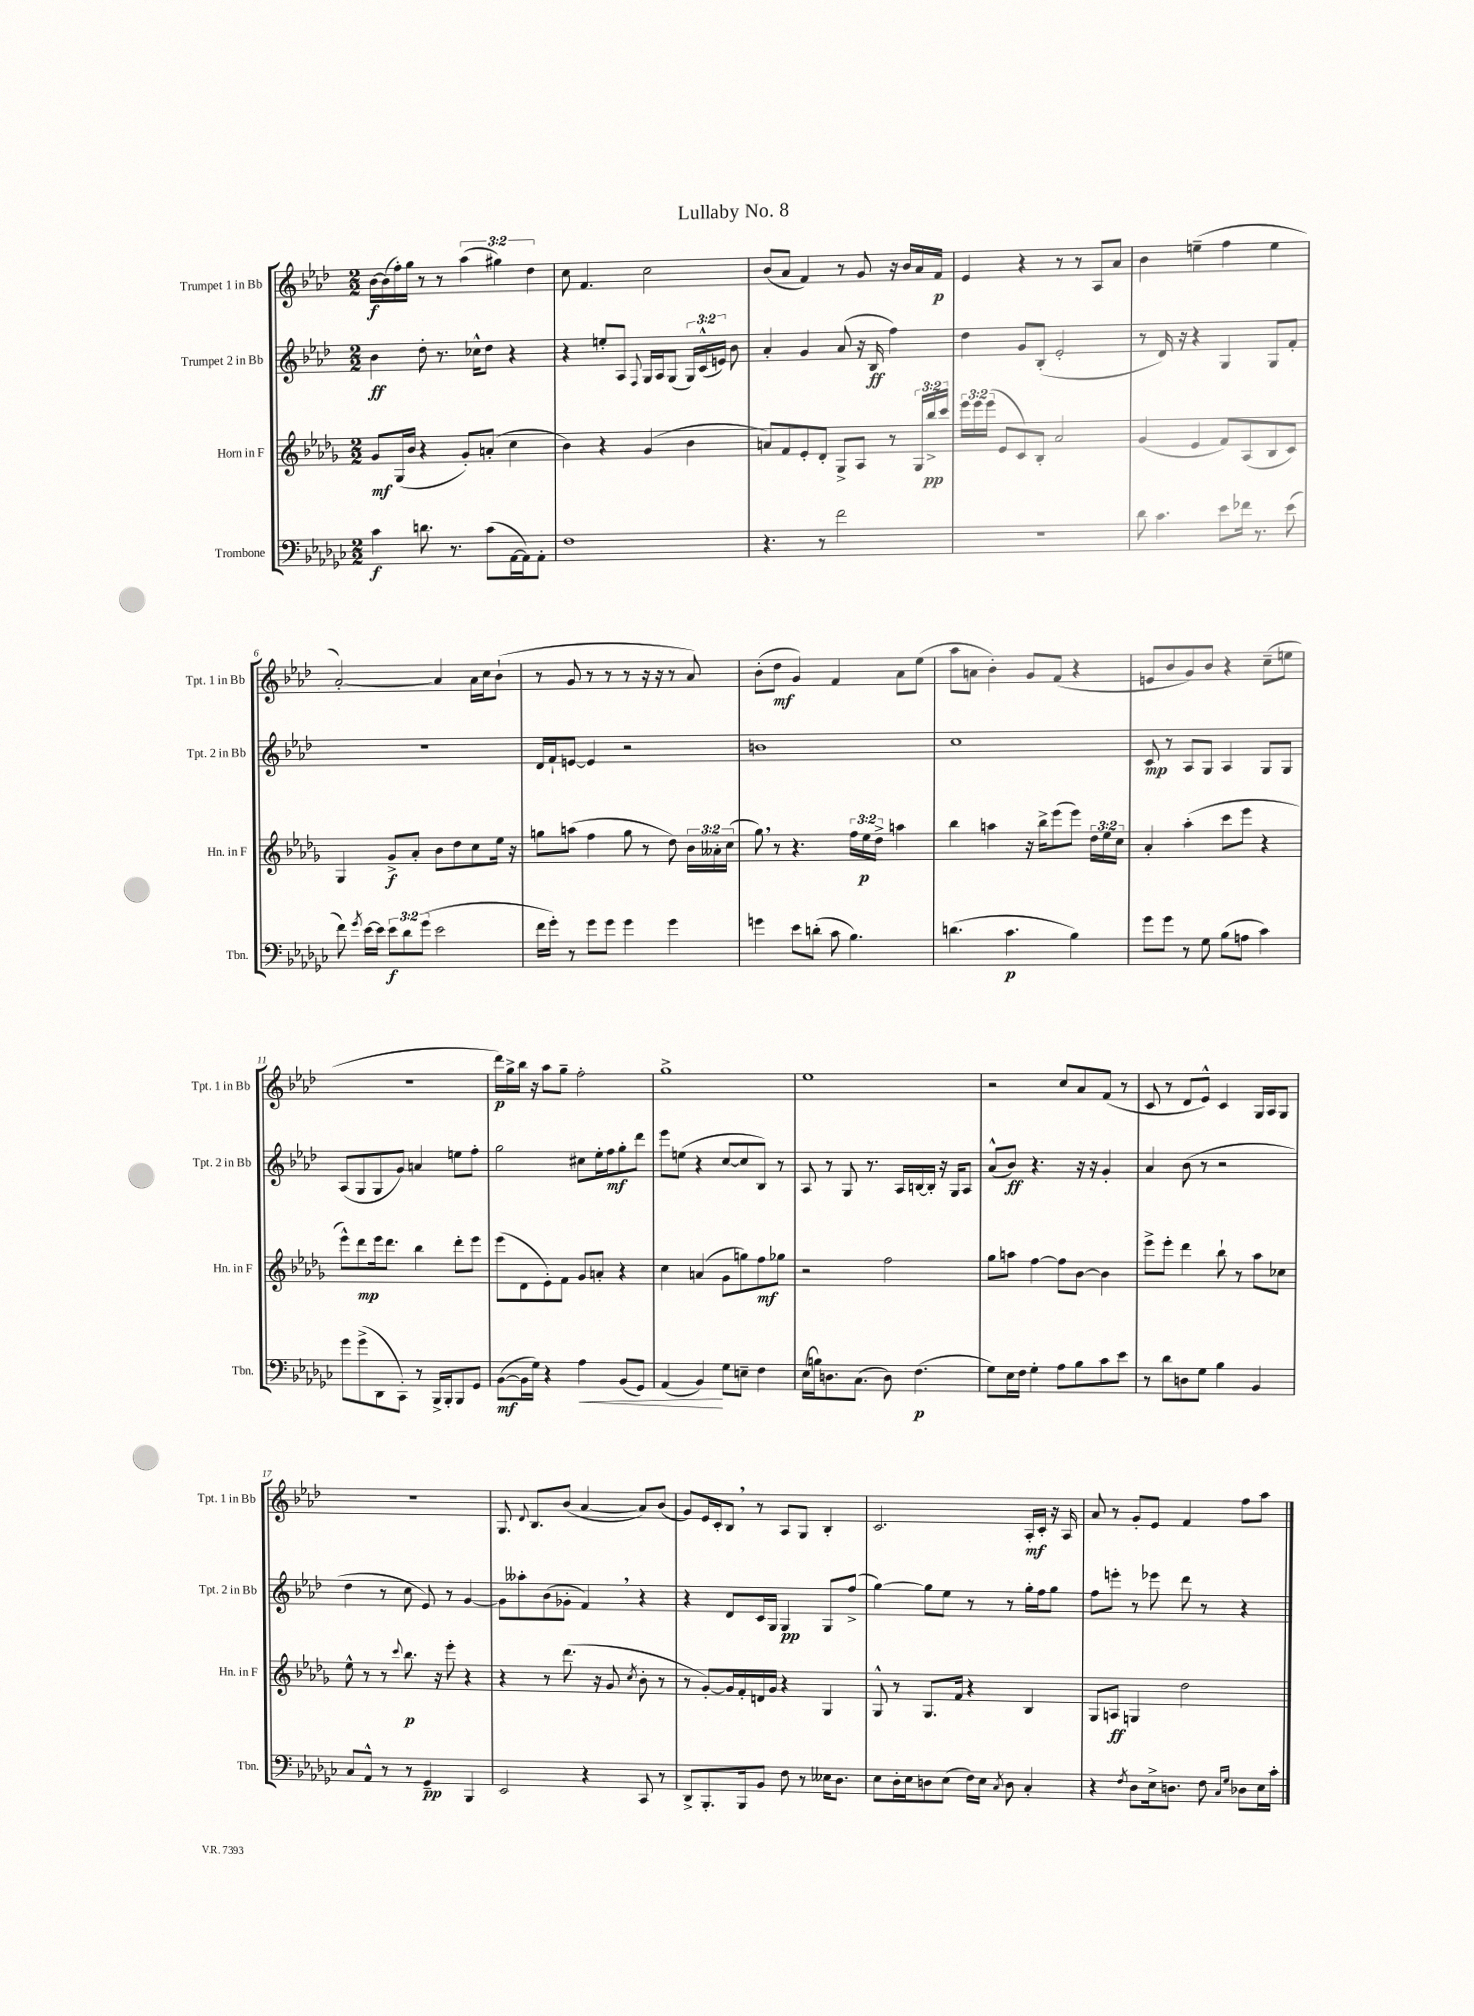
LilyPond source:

\header { title = "Lullaby No. 8" }
<<
\new StaffGroup <<
\new Staff = "s0" \with { instrumentName = "Trumpet 1 in Bb" shortInstrumentName = "Tpt. 1 in Bb" } {
    \clef treble \key aes \major \numericTimeSignature \time 2/2 \override Staff.TupletNumber.text = #tuplet-number::calc-fraction-text
    \autoBeamOff bes'16[~\f bes'16( f''16-.) g''16] r8 r8 \tuplet 3/2 { aes''4( gis''4) des''4 } |
    c''8 f'4. c''2 |
    bes'8[( aes'8] f'4) r8 g'8 r16 bes'16[ aes'16 f'16]\p |
    ees'4 r4 r8 r8 aes8[ aes'8] |
    bes'4 e''4--( f''4 e''4 |
    aes'2~-.) aes'4 aes'16[ c''16 bes'8]-!( |
    r8 g'8 r8 r8 r8 r16 r16 r8 aes'8) |
    bes'8[-.( des''8]\mf g'4) f'4 aes'8[ ees''8]( |
    aes''8[ a'8] bes'4-.) g'8[ f'8]( r4 |
    e'8[ bes'8 g'8) bes'8] r4 c''8[--( e''8] |
    R1 |
    des'''16[\p) g''16-> bes''16] r16 aes''8[ g''8]-- f''2-. |
    g''1-> |
    ees''1 |
    r2 c''8[ aes'8 f'8]( r8 |
    c'8 r8 des'8[ ees'8]-^) c'4 g16[ aes16 g8] |
    R1 |
    g8. \appoggiatura { des'8 } bes8.[ bes'8]( aes'4~ aes'8[) bes'8]( |
    g'8[) ees'16 c'16-. bes8] \breathe r8 aes8[ g8] bes4-. |
    c'2. aes16[-.\mf c'16]-. r16 aes16 |
    aes'8 r8 g'8[-. ees'8] f'4 f''8[ aes''8] \bar "|." |
}
\new Staff = "s1" \with { instrumentName = "Trumpet 2 in Bb" shortInstrumentName = "Tpt. 2 in Bb" } {
    \clef treble \key aes \major \numericTimeSignature \time 2/2 \override Staff.TupletNumber.text = #tuplet-number::calc-fraction-text
    \autoBeamOff bes'4\ff des''8-. r8. ces''16[-^ des''8] r4 |
    r4 e''8[-. aes8] \appoggiatura { f8 } g16[ aes16 g8]( \tuplet 3/2 { g16[) c'16-^( e'16]) } bes'8 |
    aes'4-. g'4 aes'8( r16 bes16\ff f''4) |
    des''4 g'8[ bes8]-.( ees'2-. |
    r8 des'16) r16 r4 g4 g8[ f'8]-. |
    r1 |
    des'16[ f'16-! e'8]~ e'4 r2 |
    b'1 |
    c''1 |
    c'8\mp r8 aes8[ g8] aes4 g8[ g8] |
    aes8[( g8 g8 g'8]) a'4 e''8[ f''8]-. |
    g''2 cis''8[ ees''16-. f''16\mf g''8-. des'''8] |
    ees'''8[ e''8]( r4 c''8[~ c''8 bes8]) r8 |
    aes8 r8 g8 r8. aes16[ b16~ b16]-. r16 g16[ aes8] |
    aes'8[-^( bes'8]\ff) r4. r16 r16 g'4-. |
    aes'4 bes'8( r8 r2 |
    des''4 r8 c''8 ees'8) r8 g'4~ |
    g'8[ aeses''8-. bes'8( ges'8]-. f'4) \breathe r4 |
    r4 des'8[ c'16 g16] g4\pp g8[ f''8]->( |
    g''4~) g''8[ ees''8] r8 r8 g''16[-. f''16 g''8] |
    f''8[ e'''8]-. r8 ees'''8 des'''8 r8 r4 \bar "|." |
}
\new Staff = "s2" \with { instrumentName = "Horn in F" shortInstrumentName = "Hn. in F" } {
    \clef treble \key des \major \numericTimeSignature \time 2/2 \override Staff.TupletNumber.text = #tuplet-number::calc-fraction-text
    \autoBeamOff ges'8[\mf ges16( bes'16] r4 ges'8[-.) a'8]-.( c''4 |
    bes'4) r4 ges'4( bes'4 |
    a'8[) f'8 ees'8-. des'8]-. ges8[-> aes8] r8 \tuplet 3/2 { ges16[ bes''16->\pp c'''16] } |
    \tuplet 3/2 { ees'''16[ ees'''16 ees'''16]( } ees'8[ c'8) bes8]-. aes'2 |
    ges'4( ees'4 f'8[) aes8( bes8 c'8]) |
    ges4 ges'8[->\f aes'8]-. bes'8[ des''8 c''8 ees''16] r16 |
    g''8[ a''8]( f''4 g''8 r8 des''8) \tuplet 3/2 { bes'16[ aeses'16-. c''16]( } |
    ges''8) \breathe r8 r4. \tuplet 3/2 { f''16[ ees''16\p des''16]-> } a''4 |
    bes''4 a''4 r16 bes''16[-> ees'''8( ees'''8]) \tuplet 3/2 { des''16[ ees''16 c''16] } |
    aes'4-. aes''4-.( c'''8[ ees'''8] r4 |
    ees'''8[-^) des'''8\mp ees'''16 des'''8.] bes''4 des'''8[-. ees'''8] |
    ees'''8[( des'8 ees'8-.) f'8] ges'8[ a'8]-. r4 |
    c''4 a'4( ges'8[ g''8) f''8\mf ges''8] |
    r2 f''2 |
    ges''8[ a''8] f''4~ f''8[ bes'8]~ bes'4 |
    ees'''8[-> ees'''8]-. des'''4 bes''8-! r8 aes''8[ ces''8] |
    ees''8-^ r8 r8 \appoggiatura { c'''8 } bes''8.\p r16 ees'''8-. r4 |
    r4 r8 des'''8.( r16 ges'8 \acciaccatura { c''8 } bes'8-. r8 |
    r8 ges'8[~-.) ges'16 f'16-. d'16 ges'16] r4 ges4 |
    ges8-^ r8 ges8.[ f'16] r4 bes4 |
    ges8[ a8]\ff g4 des''2 \bar "|." |
}
\new Staff = "s3" \with { instrumentName = "Trombone" shortInstrumentName = "Tbn." } {
    \clef bass \key ges \major \numericTimeSignature \time 2/2 \override Staff.TupletNumber.text = #tuplet-number::calc-fraction-text
    \autoBeamOff ces'4\f d'8. r8. ces'8[( aes,16~ aes,16) aes,8]-. |
    f1 |
    r4. r8 f'2 |
    R1 |
    des'8 ces'4. ees'8[ fes'16] r8. ees'8( |
    f'8) \acciaccatura { ges'8 } ees'16[~ ees'16] \tuplet 3/2 { ees'8[\f des'8 ges'8]( } ees'2 |
    f'16[ ges'16]-.) r8 ges'8[ ges'8] ges'4 ges'4 |
    g'4 ees'8[ d'8]-.( ces'8 bes4.) |
    d'4.( ces'4.\p bes4) |
    ges'8[ ges'8] r8 ges8 bes8[( a8] ces'4) |
    ges'8[ ges'8->( des,8 ces,8]-.) r8 bes,,16[-> bes,,16-. bes,,8 ges,8] |
    bes,8[~\mf( bes,16 ges16]) r4 aes4\< bes,8[( ges,8]) |
    aes,4( bes,4\!) ges8[ e8]-- f4 |
    ees16[( b16) d8. ces8.]( d8) f4.\p( |
    ges8[) ees16 f16] ges4-. aes8[ bes8 ces'8 ees'8] |
    r8 des'8[ d8 ges8] bes4 bes,4 |
    ces8[ aes,8]-^ r8 r8 ges,4--\pp bes,,4 |
    ees,2 r4 ces,8 r8 |
    des,8[-> bes,,8.-. bes,,16 bes,8] f8 r8 eeses16[ des8.] |
    ees8[ des16-. ees16 d8 ees8]( f16[) ees16] \acciaccatura { ces8 } d8 ces4-. |
    r4 \acciaccatura { f8 } des8[ ees16-> d8.] f8 \grace { ces16[ ges16] } des8[ ees16 ces'16]-. \bar "|." |
}
>>
>>
